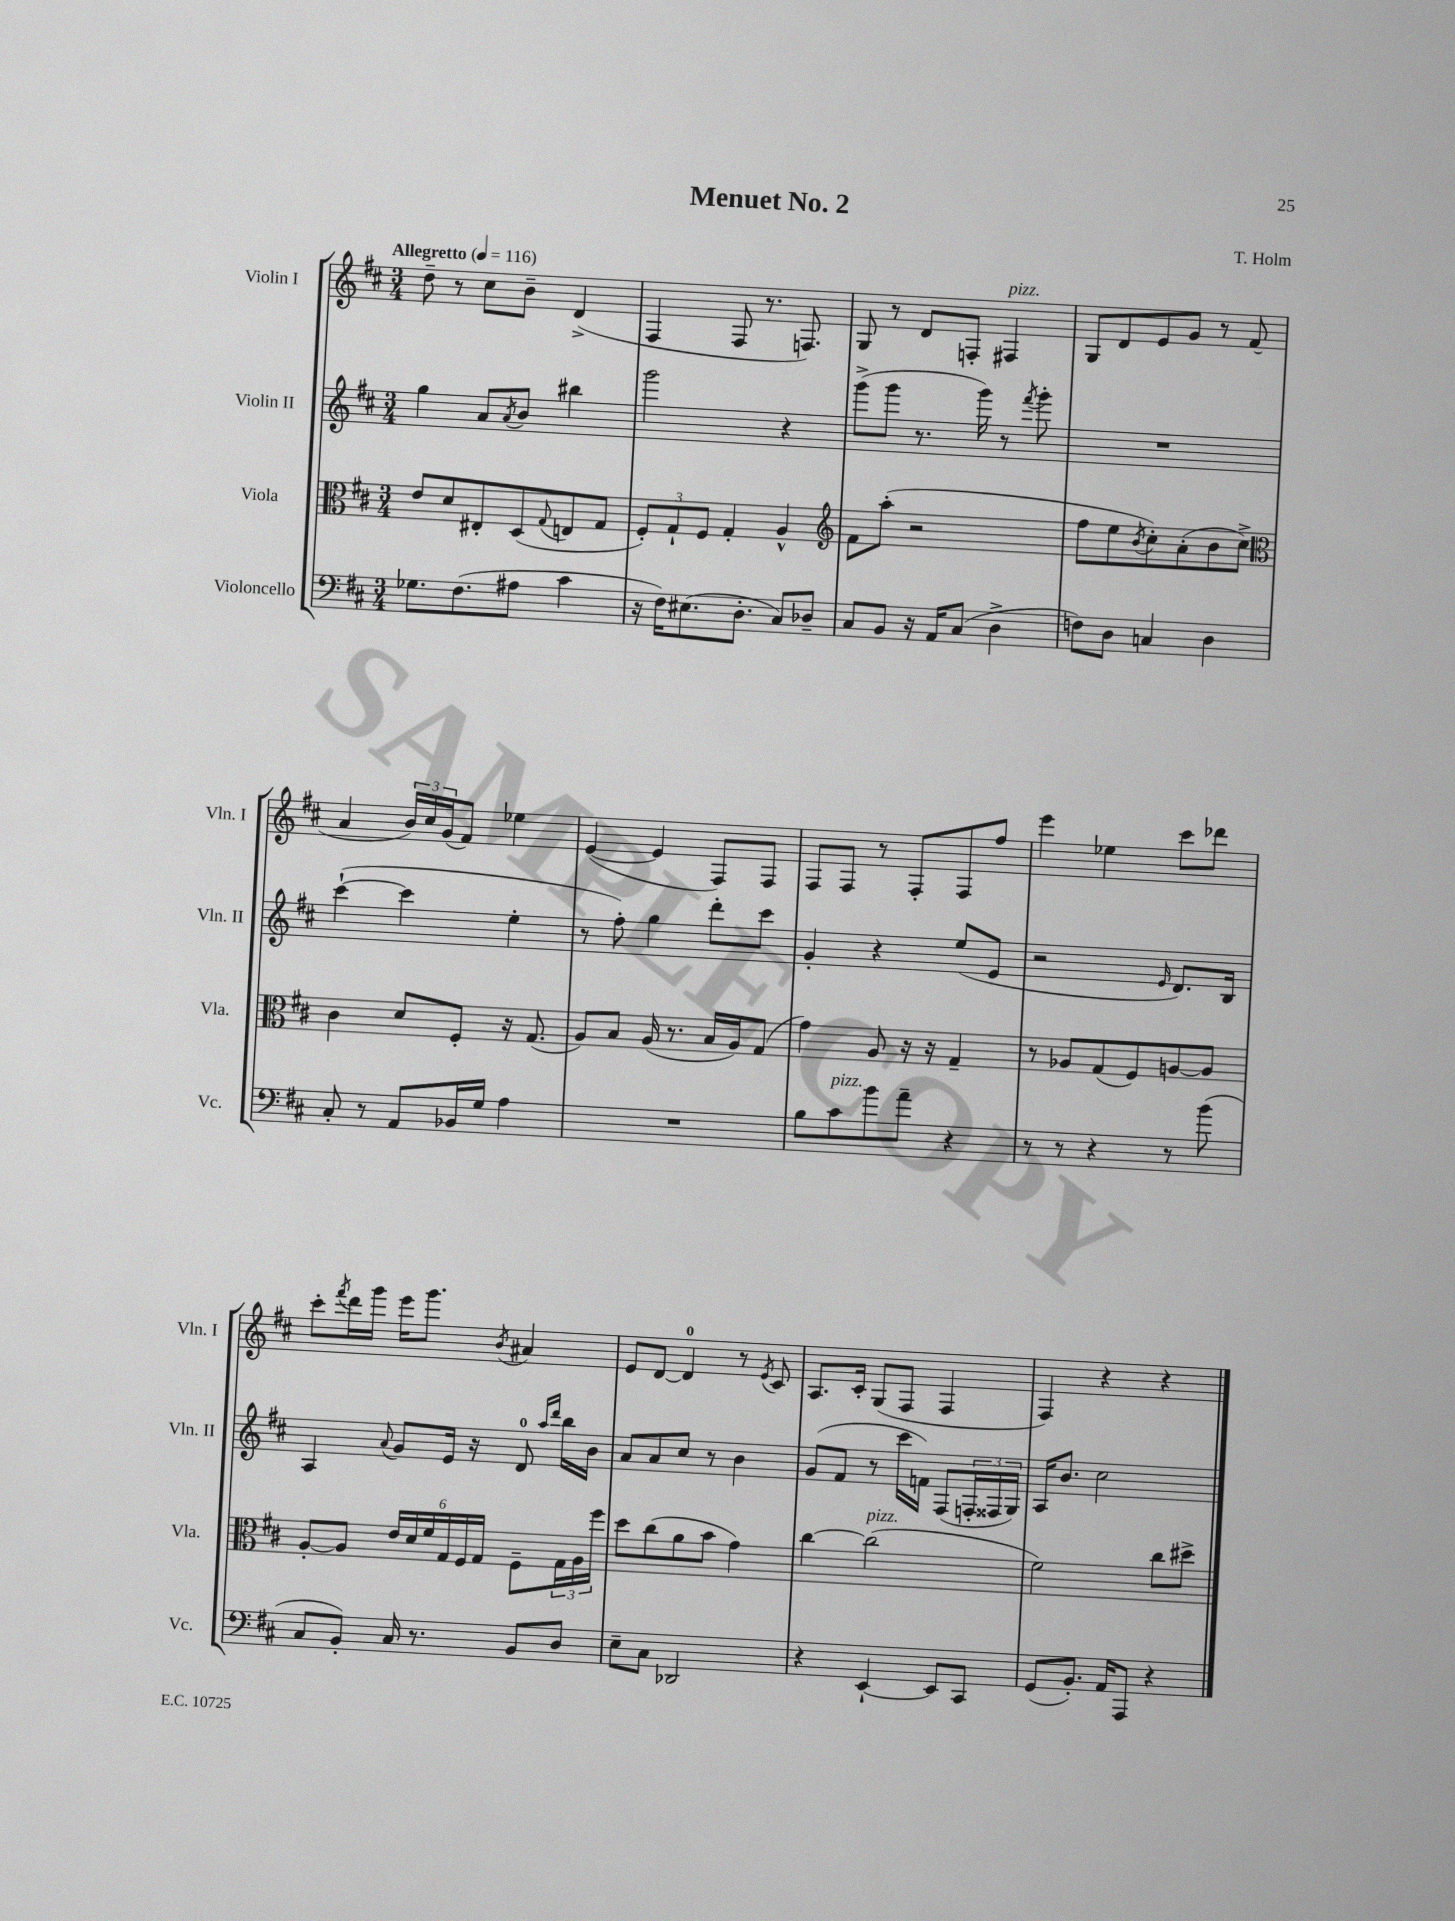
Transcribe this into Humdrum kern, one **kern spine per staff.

**kern	**kern	**kern	**kern
*staff4	*staff3	*staff2	*staff1
*clefF4	*clefC3	*clefG2	*clefG2
*k[f#c#]	*k[f#c#]	*k[f#c#]	*k[f#c#]
*M3/4	*M3/4	*M3/4	*M3/4
*MM116	*MM116	*MM116	*MM116
8.G-	8e	4gg	8dd~
.	8d	.	8r
(8.F#	.	.	.
.	8E#'	8a	8cc#
.	.	8qa	.
8A#	(8D	8b	8b~
.	8qqG	.	.
4c#	8E	4bb#	(4d^
.	8G	.	.
=	=	=	=
16r	12F#')	2ggg	4F#
16F#)	.	.	.
.	12G`	.	.
(8.E#	.	.	.
.	12F#	.	.
.	4G'	.	8F#
8.D'	.	.	.
.	.	.	8.r
8C#)	4A^^	4r	.
.	.	.	8.F)
8D-~	.	.	.
=	=	=	=
*	*clefG2	*	*
8C#	8f#	(8ggg^	8G
8BB	(8aa'	8ggg	8r
16r	2r	8.r	8d
16AA	.	.	.
(8C#	.	.	8F'
.	.	16ggg)	.
4D^	.	8r	4F#
.	.	8qfff#	.
.	.	8ggg'	.
=	=	=	=
8F)	8ff#	2.r	8G
8D	8ee	.	8d
.	8qb	.	.
4C	8cc#')	.	8e
.	(8a'	.	8g
4D	8b	.	8r
.	8cc#^)	.	(8f#
=	=	=	=
*	*clefC3	*	*
8C#'	4c#	([4ccc#`	4a
8r	.	.	.
8AA	8d	4ccc#]	24b)
.	.	.	24cc#
.	.	.	(24g
16BB-	8F#'	.	8f#)
16G	.	.	.
4A	16r	4ee'	4ee-
.	(8.G	.	.
=	=	=	=
2.r	8A)	8r	([4e
.	8B	8ff#')	.
.	(16A	4gg	4e]
.	8.r	.	.
.	16B	8ddd'	8F#)
.	16A)	.	.
.	(8G	8ccc#	8F#
=	=	=	=
8B	4g)	4g'	8F#
8c#	.	.	8F#
8b	8A	4r	8r
8a~	16r	.	8F#'
.	16r	.	.
4r	4G~	(8ee	8F#
.	.	8e	8ff#
=	=	=	=
8r	8r	2r	4eee
8r	8A-	.	.
4r	(8G	.	4ee-
.	8F#)	.	.
.	.	16qqe	.
8r	[8A	8.d)	8ccc#
(8b	8A]	.	8ddd-
.	.	16B	.
=	=	=	=
8C#	[8A'	4A	8ccc#'
.	.	.	8qfff#
8BB')	8A]	.	16ddd
.	.	.	16ggg
.	.	8qqa	.
16C#	24e	8g	16eee
.	24d	.	.
8.r	.	.	8.ggg
.	24f#	.	.
.	24G	16e	.
.	24F#	.	.
.	.	16r	.
.	24G	.	.
.	.	.	8qb
8BB	8F#~	8d	4a#
.	.	16qqaa	.
.	.	16qqddd	.
8D	24G	16bb	.
.	24A	.	.
.	.	16b	.
.	24ff#	.	.
=	=	=	=
8E~	8dd	8a	8e
8C#	(8cc#	8a	[8d
2DD-	8a	8cc#	4d]
.	8b	8r	.
.	4g)	4b	8r
.	.	.	8qe
.	.	.	8c#
=	=	=	=
4r	[4cc#	(8g	8.A
.	.	8f#	.
.	.	.	16c#'
[4EE`	(2cc#]	8r	(8G
.	.	16ccc#	8F#
.	.	16f)	.
8EE]	.	(8F#	4F#
8CC#	.	24F'	.
.	.	24F##	.
.	.	24G)	.
=	=	=	=
(8GG	2f#)	16A	4F#)
.	.	8.b	.
8.BB')	.	.	.
.	.	2cc#	4r
16AA	.	.	.
8AAA	.	.	.
4r	8cc#	.	4r
.	8dd#^	.	.
==	==	==	==
*-	*-	*-	*-
